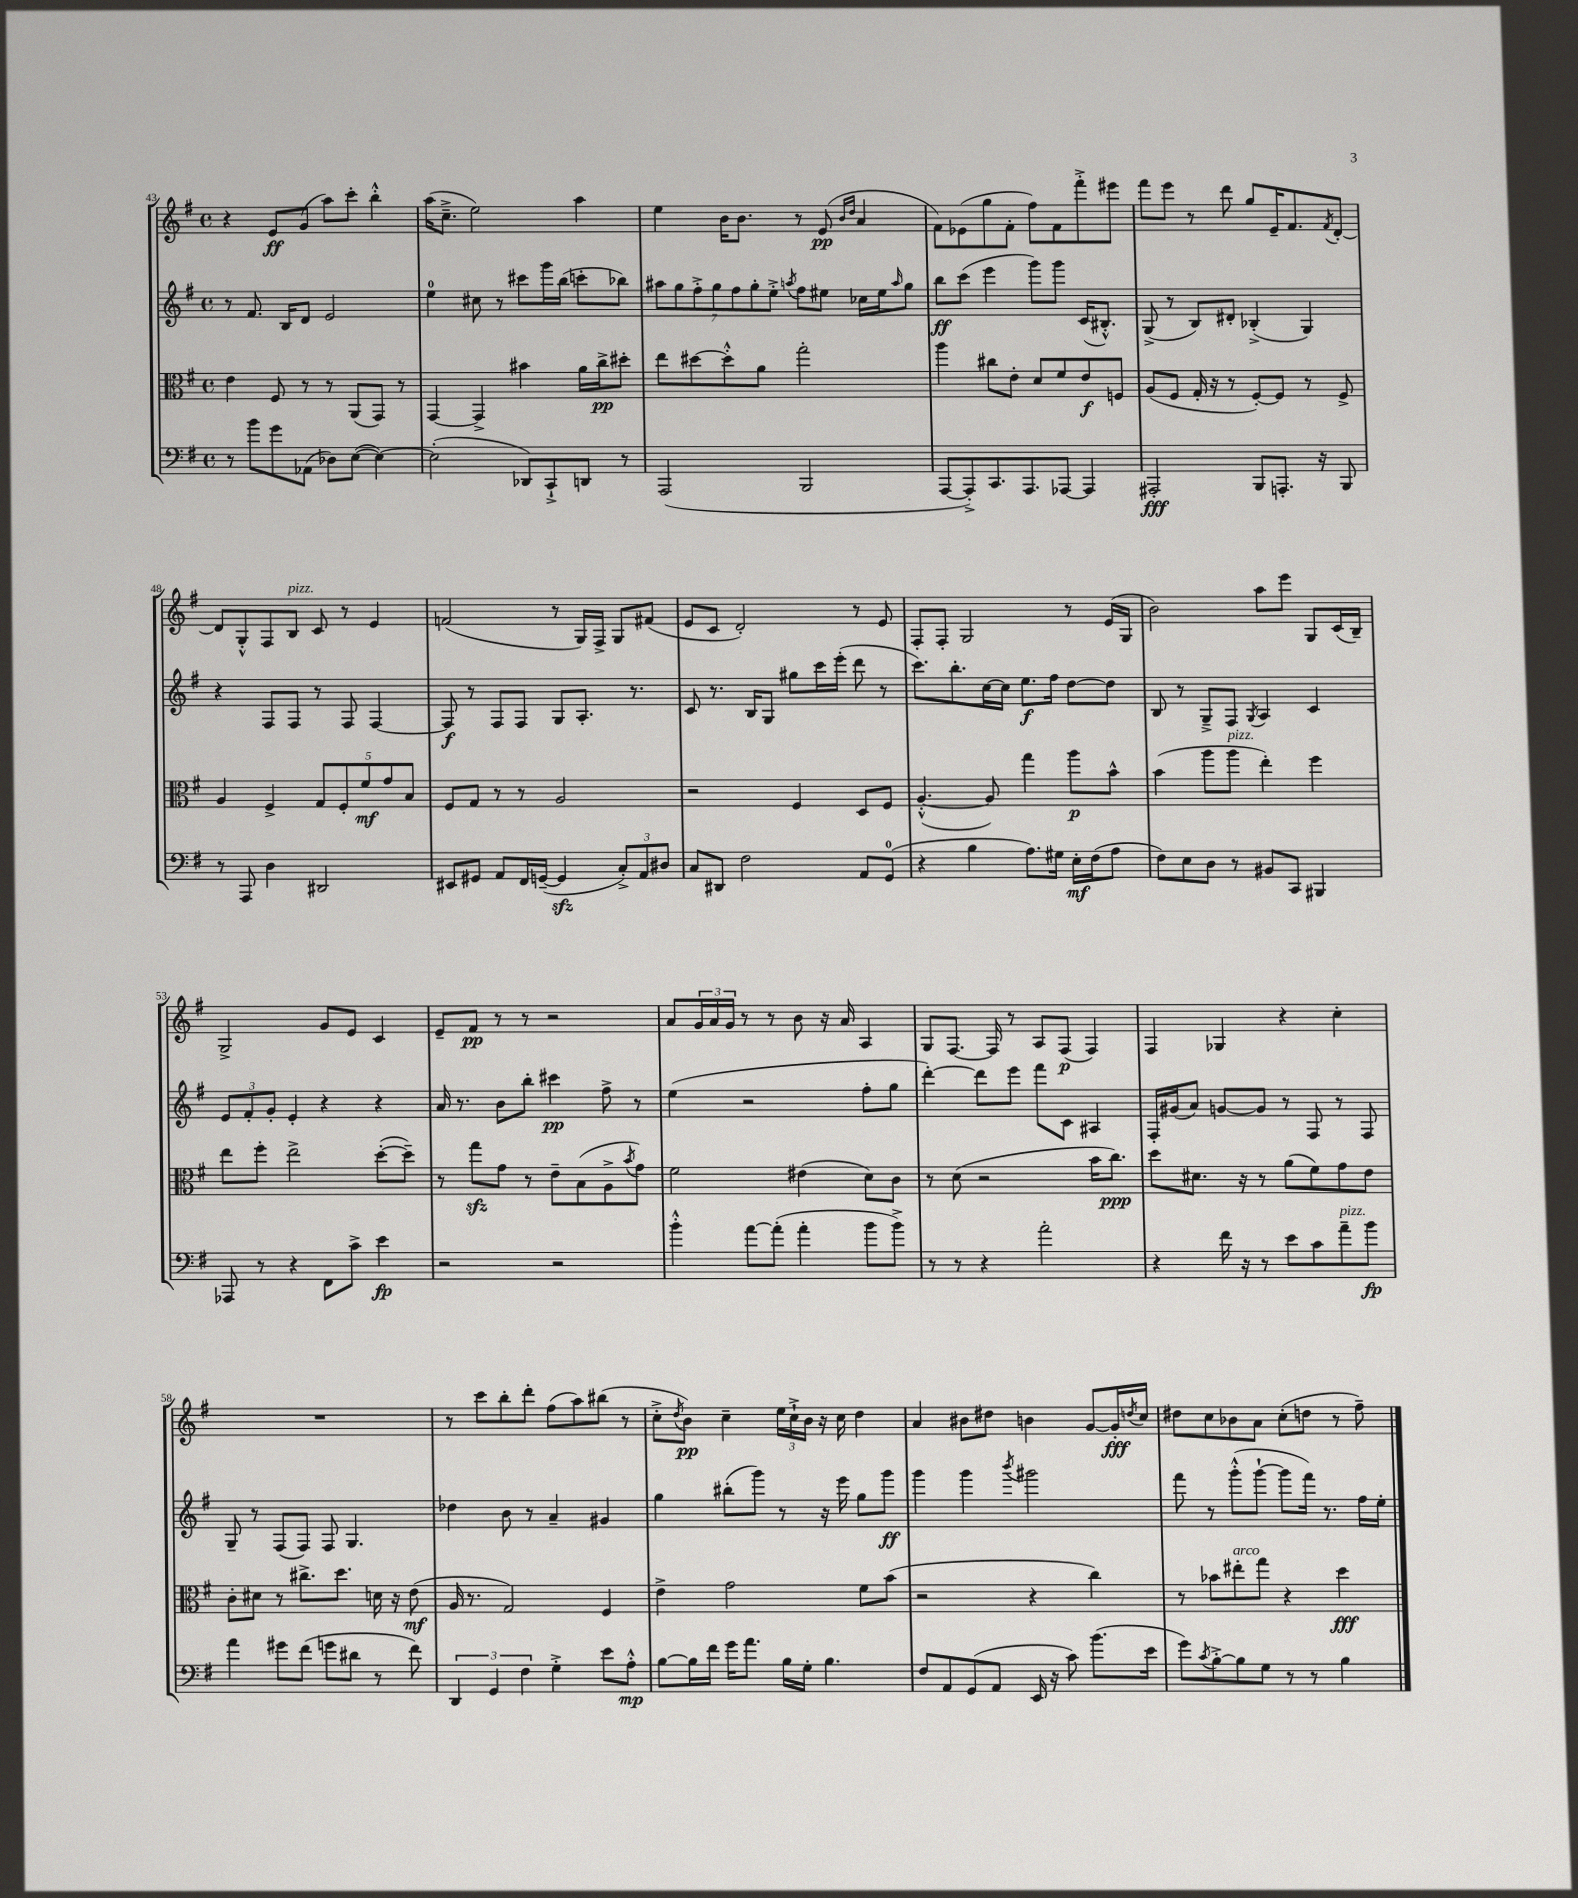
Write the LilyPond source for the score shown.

<<
\new StaffGroup <<
\new Staff = "s0" {
    \clef treble \key g \major \defaultTimeSignature \time 4/4
    r4 e'8\ff g'8( a''8) c'''8-. b''4-.-^ |
    a''16( c''8.---> e''2) a''4 |
    e''4 b'16 b'8. r8 e'8\pp( \grace { b'16 d''16 } a'4 |
    fis'8) ees'8( g''8 fis'8-. fis''8) fis'8 fis'''8-.-> eis'''8 |
    fis'''8 e'''8 r8 d'''8 g''8 e'16-- fis'8. \acciaccatura { fis'8 } d'8~-. |
    d'8 g8-.-^ fis8 b8^\markup { \italic "pizz." } c'8 r8 e'4 |
    f'2( r8 g16) fis16-> g8 fis'8( |
    e'8 c'8 d'2-.) r8 e'8 |
    fis8-. fis8-. g2 r8 e'16( g16 |
    b'2) a''8 e'''8 g8 c'16( b16--) |
    g2-> g'8 e'8 c'4 |
    e'8-- fis'8\pp r8 r8 r2 |
    a'8 \tuplet 3/2 { g'16 a'16 g'16 } r8 r8 b'8 r16 a'16 a4 |
    g8 fis8.~ fis16 r8 a8 fis8\p( fis4) |
    fis4 ges4 r4 c''4-. |
    R1 |
    r8 c'''8 b''8-. d'''8-. fis''8( a''8) bis''8( r8 |
    c''8-.-> \acciaccatura { d''8 } b'8\pp) c''4-- \tuplet 3/2 { e''16 c''16-!-> b'16 } r16 c''16 d''4 |
    a'4 bis'8 dis''8 b'4 g'8~ g'16-.\fff \acciaccatura { d''8 } c''16 |
    dis''8 c''8 bes'8 a'8 c''8-.( d''8 r8 fis''8--) \bar "|." |
}
\new Staff = "s1" {
    \clef treble \key g \major \defaultTimeSignature \time 4/4
    r8 fis'8. b16 d'8 e'2 |
    e''4-0 cis''8 r8 cis'''8 g'''16 b''16( c'''8-. bes''8) |
    \tuplet 7/4 { ais''8 g''8 fis''8-.-> g''8 fis''8 g''8-. e''8-.-> } \acciaccatura { a''8 } fis''8 eis''8 ces''16 eis''16 \grace { a''16 } g''8 |
    b''8\ff c'''8( e'''4 g'''8) g'''8 c'16( bis8.-.-^) |
    g8->( r8 b8) dis'8-. bes4-.->( g4) |
    r4 fis8 fis8 r8 fis8 fis4~ |
    fis8\f r8 fis8 fis8 g8 a8.-. r8. |
    c'8 r8. b16 g8 gis''8 c'''16 e'''16-.( d'''8 r8 |
    c'''8.) b''8.-. c''16~ c''16 e''8.\f fis''16 d''8~ d''8 |
    b8 r8 g8---> fis8 \acciaccatura { g8 } a4 c'4 |
    \tuplet 3/2 { e'8 fis'8-. g'8-. } e'4-. r4 r4 |
    a'16 r8. b'8 b''8-. cis'''4\pp fis''8-> r8 |
    e''4( r2 fis''8-. g''8 |
    d'''4~-.) d'''8 e'''8 fis'''8 c'8 ais4 |
    fis16-. gis'16( a'8) g'8~ g'8 r8 fis8 r8 fis8 |
    g8-- r8 fis8( fis8) fis8 g4. |
    des''4 b'8 r8 a'4-- gis'4 |
    g''4 bis''8-.( g'''8) r8 r16 e'''16 g''8 g'''8\ff |
    g'''4 g'''4 \acciaccatura { b'''8 } gis'''2 |
    fis'''8 r8 g'''8-.-^( g'''8~-! g'''8 fis'''16) r8. fis''16 e''16-. \bar "|." |
}
\new Staff = "s2" {
    \clef alto \key g \major \defaultTimeSignature \time 4/4
    e'4 fis8 r8 r8 a,8( g,8) r8 |
    g,4~ g,4-> bis'4 a'16 c''16->\pp dis''8-. |
    e''8 dis''8~ dis''8-.-^ a'8 g''2-. |
    a''4 cis''8 e'8-. d'8 fis'8 e'8\f f8 |
    a8( fis8 g16-. r16 r8 fis8~-.) fis8 r8 fis8-> |
    a4 fis4-> \tuplet 5/4 { g8 fis8-. fis'8\mf g'8 b8 } |
    fis8 g8 r8 r8 a2 |
    r2 fis4 d8 fis8 |
    a4.~-.-^( a8) g''4 a''8\p b'8-^ |
    b'4( a''8 a''8^\markup { \italic "pizz." } e''4-.) fis''4 |
    e''8 fis''8-. e''2-> d''8~-.( d''8--) |
    r8 g''8\sfz g'8 r8 e'8-- b8( a8-> \acciaccatura { b'8 } g'8) |
    fis'2 eis'4( d'8) c'8 |
    r8 d'8( r2 b'16 c''8.\ppp) |
    d''8 dis'8. r16 r8 a'8( fis'8) g'8 e'8 |
    c'8-. dis'8 r8 cis''8.-> d''8. d'16 r16 e'8\mf( |
    a16 r8. g2) fis4 |
    e'4-> g'2 fis'8 b'8( |
    r2 r4 c''4) |
    r8 bes'8 eis''8-.^\markup { \italic "arco" } g''8 r4 d''4\fff \bar "|." |
}
\new Staff = "s3" {
    \clef bass \key g \major \defaultTimeSignature \time 4/4
    r8 b'8 g'8 aes,8( des8) e8~( e4~) |
    e2-.( des,8) c,8-!-> d,8 r8 |
    a,,2( b,,2 |
    a,,8~ a,,8-.->) c,8. a,,8. aes,,8~ aes,,4 |
    ais,,2-.\fff b,,8 a,,8.-. r16 b,,8 |
    r8 a,,8 d4 dis,2 |
    eis,8 gis,8 a,8 fis,16 g,16~--( g,4\sfz \tuplet 3/2 { c8-.->) a,8 dis8 } |
    c8 dis,8 fis2 a,8 g,8-0( |
    r4 b4 a8.) gis16 e16-.\mf fis16( a8 |
    fis8) e8 d8 r8 bis,8 c,8 bis,,4 |
    aes,,8 r8 r4 fis,8 c'8-> e'4\fp |
    r2 r2 |
    b'4-.-^ a'8~ a'8-.( a'4-. b'8 b'8->) |
    r8 r8 r4 a'2-. |
    r4 fis'16 r16 r8 e'8 c'8 a'8--^\markup { \italic "pizz." } b'8\fp |
    a'4 gis'8 fis'8( g'8 dis'8 r8 fis'8) |
    \tuplet 3/2 { d,4 g,4 fis4 } g4-.-> e'8 a8-.-^\mp |
    b8~ b16 fis'16 g'16 a'8. b16 g16-. b4. |
    fis8 a,8 g,8( a,8 e,16 r16 c'8) b'8.( e'16 |
    g'8) \acciaccatura { c'8 } b8~-.-> b8 g8 r8 r8 b4 \bar "|." |
}
>>
>>
\layout { \context { \Score currentBarNumber = #43 } }
